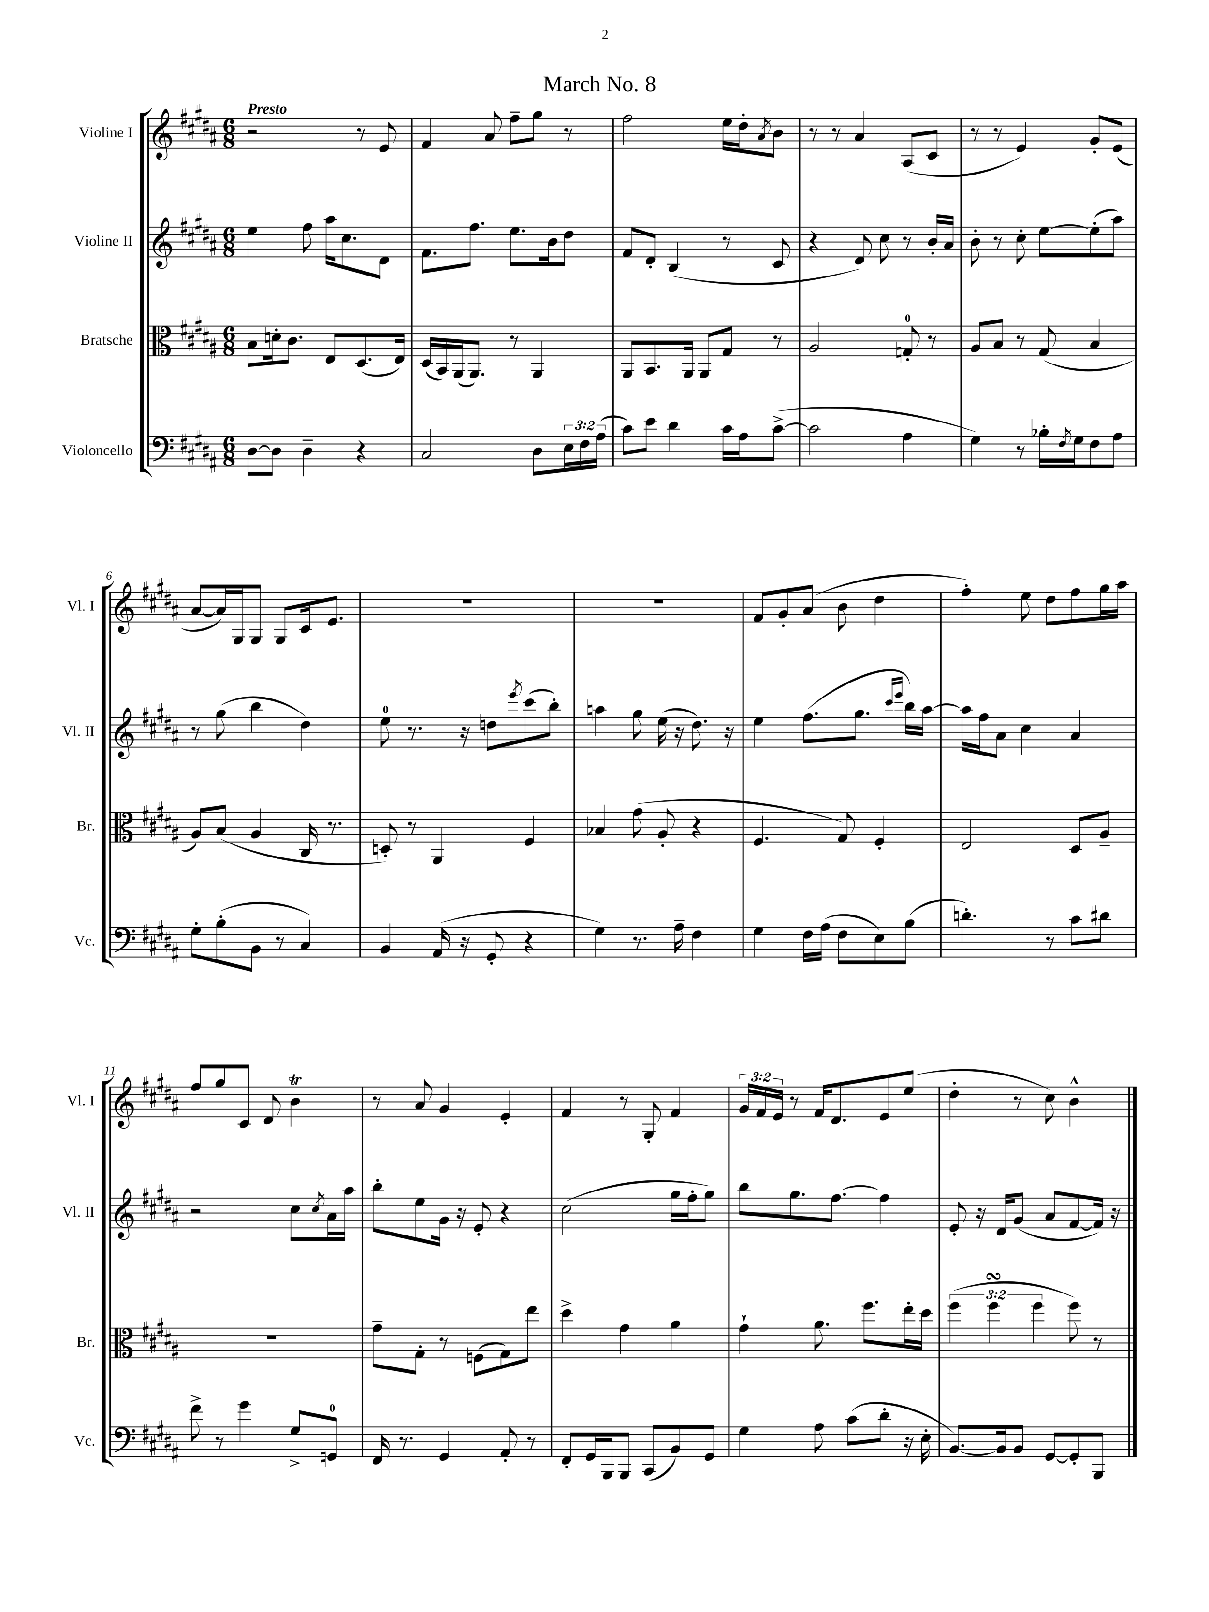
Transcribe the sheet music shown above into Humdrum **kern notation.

**kern	**kern	**kern	**kern
*staff4	*staff3	*staff2	*staff1
*clefF4	*clefC3	*clefG2	*clefG2
*k[f#c#g#d#a#]	*k[f#c#g#d#a#]	*k[f#c#g#d#a#]	*k[f#c#g#d#a#]
*M6/8	*M6/8	*M6/8	*M6/8
[8D#	8B	4ee	2r
8D#]	16d'	.	.
.	8.c#	.	.
4D#~	.	8ff#	.
.	8E	16aa#	.
.	.	8.cc#	.
4r	(8.D#	.	8r
.	.	8d#	8e
.	16E)	.	.
=	=	=	=
2C#	(16D#	8.f#	4f#
.	16BB)	.	.
.	(16AA#	.	.
.	8.AA#)	8.ff#	.
.	.	.	8a#
.	8r	8.ee	8ff#~
8D#	4AA#	.	8gg#
.	.	16b	.
24E	.	8dd#	8r
24F#	.	.	.
(24A#	.	.	.
=	=	=	=
8c#)	8AA#	8f#	2ff#
8e	8.BB	8d#'	.
4d#	.	(4B	.
.	16AA#	.	.
.	8AA#	.	.
16c#	8G#	8r	16ee
16A#	.	.	16dd#'
.	.	.	8qa#
([8c#^	8r	8c#	8b
=	=	=	=
2c#]	2A#	4r	8r
.	.	.	8r
.	.	8d#)	4a#
.	.	8cc#	.
4A#	8G'	8r	(8A#
.	8r	16b'	8c#
.	.	16a#	.
=	=	=	=
4G#)	8A#	8b'	8r
.	8B	8r	8r
8r	8r	8cc#'	4e)
16B-'	(8G#	[8ee	.
8qF#	.	.	.
16G#	.	.	.
8F#	4B	(8ee']	8g#'
8A#	.	8aa#)	(8e
=	=	=	=
8G#'	8A#)	8r	[8a#
(8B'	(8B	(8gg#	16a#])
.	.	.	16G#
8BB	4A#	4bb	8G#
8r	.	.	8G#
4C#)	16C#	4dd#)	16c#
.	8.r	.	8.e
=	=	=	=
4BB	8D')	8ee	2.r
.	8r	8.r	.
(16AA#	4AA#	.	.
16r	.	16r	.
8GG#'	.	8dd	.
.	.	8qeee	.
4r	4F#	(8ccc#	.
.	.	8bb')	.
=	=	=	=
4G#)	4B-	4aa	2.r
8.r	(8g#	8gg#	.
.	8A#'	(16ee	.
16A#~	.	16r	.
4F#	4r	8.dd#)	.
.	.	16r	.
=	=	=	=
4G#	4.F#	4ee	8f#
.	.	.	8g#'
16F#	.	(8.ff#	(8a#
(16A#	.	.	.
8F#	8G#)	.	8b
.	.	8.gg#	.
8E)	4F#'	.	4dd#
.	.	16qqccc#	.
.	.	16qqeee	.
(8B	.	16bb)	.
.	.	[16aa#	.
=	=	=	=
4.d')	2E	16aa#]	4ff#')
.	.	16ff#	.
.	.	8a#	.
.	.	4cc#	8ee
8r	.	.	8dd#
8c#	8D#	4a#	8ff#
8d#	8A#~	.	16gg#
.	.	.	16aa#
=	=	=	=
8f#^	2.r	2r	8ff#
8r	.	.	8gg#
4g#	.	.	8c#
.	.	.	8d#
8G#^	.	8cc#	4b
.	.	8qcc#	.
8GG	.	16a#	.
.	.	16aa#	.
=	=	=	=
16FF#	8g#~	8bb'	8r
8.r	.	.	.
.	8G#'	8ee	8a#
4GG#	8r	16g#	4g#
.	.	16r	.
.	(8F	8e'	.
8AA#'	8G#)	4r	4e'
8r	8ee	.	.
=	=	=	=
8FF#'	4dd#^	(2cc#	4f#
16GG#	.	.	.
16BBB	.	.	.
8BBB	4g#	.	8r
(8CC#	.	.	8G#'
8BB)	4a#	16gg#	4f#
.	.	16ff#'	.
8GG#	.	8gg#)	.
=	=	=	=
4G#	4g#`	8bb	24g#
.	.	.	24f#
.	.	.	24e
.	.	8.gg#	8r
8A#	8.a#	.	16f#
.	.	[8.ff#	8.d#
(8c#	.	.	.
.	8.ff#	.	.
8d#'	.	4ff#]	8e
16r	16ee'	.	(8ee
16E'	16dd#	.	.
=	=	=	=
[8.BB)	(6ff#	8e'	4dd#'
.	.	16r	.
.	6ff#	.	.
16BB]	.	16d#	.
8BB	.	(8g#	8r
.	6ff#	.	.
[8GG#	.	8a#	8cc#)
8GG#']	8ff#)	[8f#	4b^^
8BBB	8r	16f#])	.
.	.	16r	.
==	==	==	==
*-	*-	*-	*-
